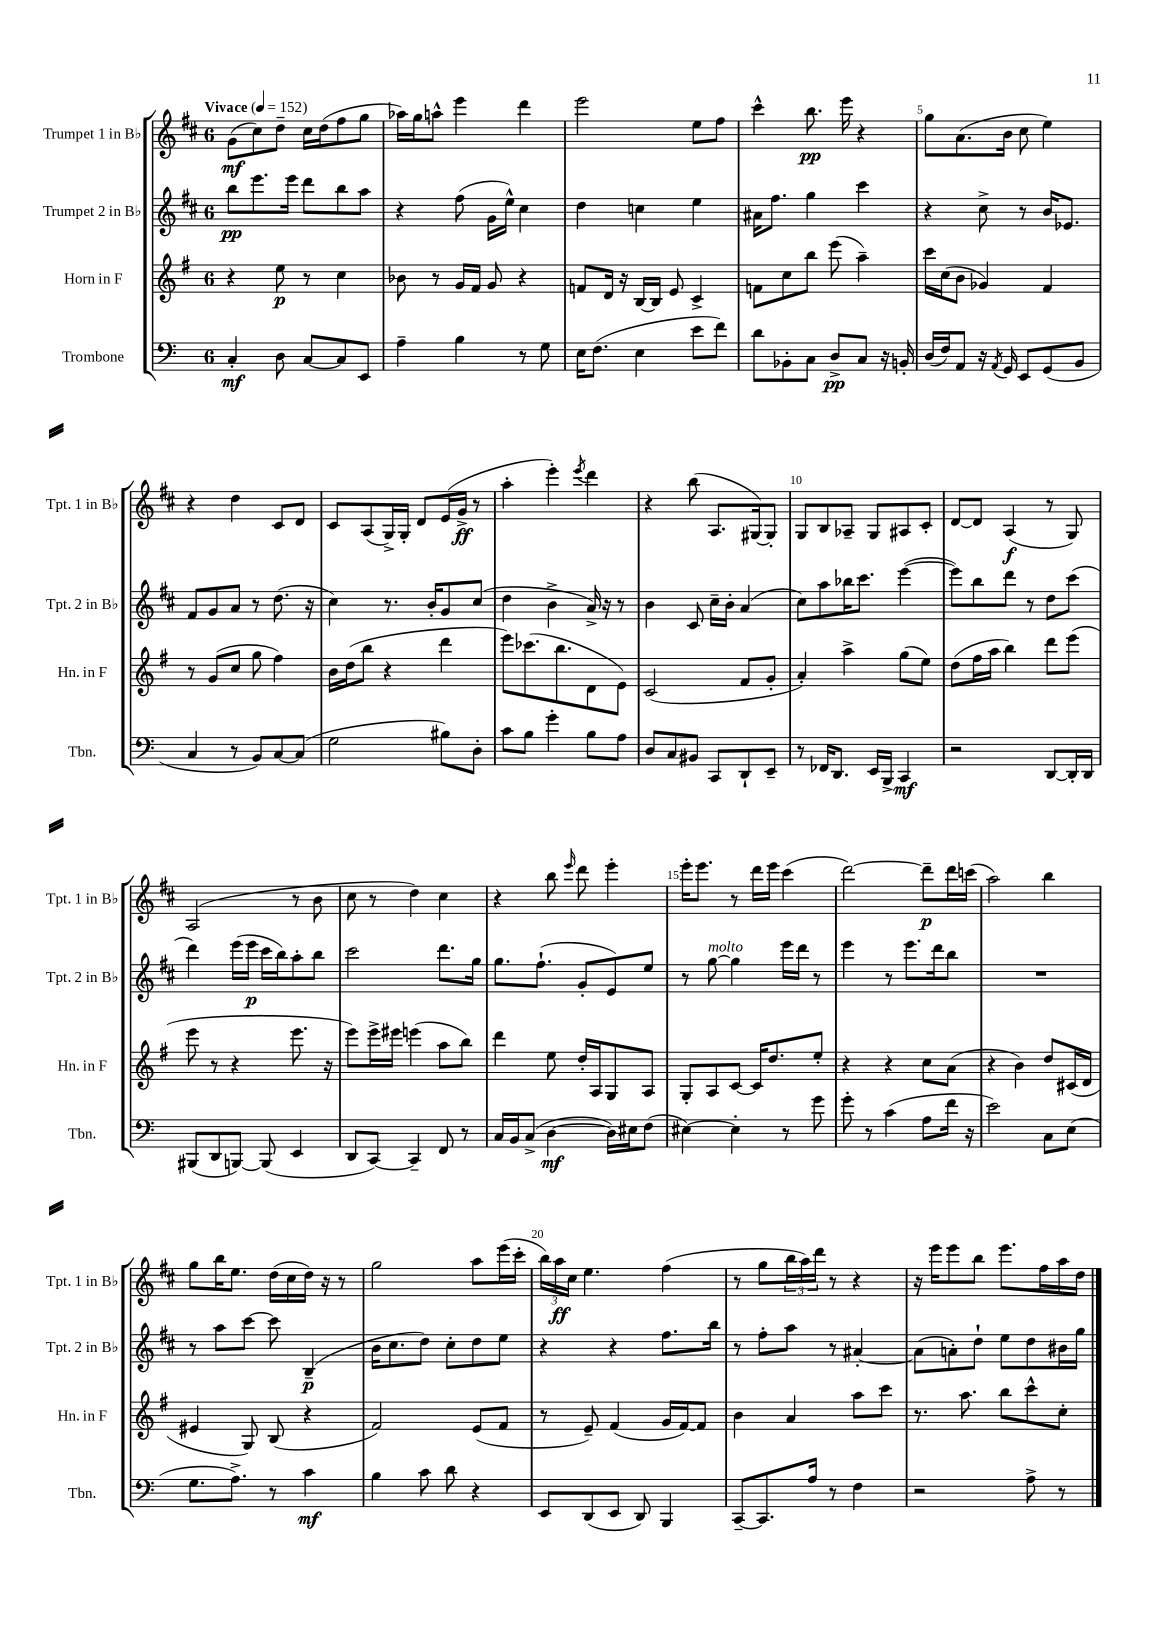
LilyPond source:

<<
\new StaffGroup <<
\new Staff = "s0" \with { instrumentName = "Trumpet 1 in Bb" shortInstrumentName = "Tpt. 1 in Bb" } {
    \clef treble \key d \major \once \override Staff.TimeSignature.style = #'single-digit \time 6/8 \tempo "Vivace" 4 = 152
    g'8\mf( cis''8) d''8-- cis''16 d''16( fis''8 g''8 |
    aes''16) g''16 a''8-^ e'''4 d'''4 |
    e'''2 e''8 fis''8 |
    cis'''4-^ b''8.\pp e'''16 r4 |
    g''8 a'8.( b'16 cis''8 e''4) |
    r4 d''4 cis'8 d'8 |
    cis'8 a8( g16->) g16-. d'8 e'16( g'16->\ff r8 |
    a''4-. e'''4-.) \acciaccatura { e'''8 } d'''4 |
    r4 b''8( a8. gis16~) gis8-. |
    g8 b8 aes8-- g8 ais8 cis'8-. |
    d'8~ d'8 a4\f( r8 g8) |
    a2( r8 b'8 |
    cis''8 r8 d''4) cis''4 |
    r4 b''8 \grace { e'''16 } d'''8 e'''4-. |
    e'''16-. e'''8. r8 d'''16 e'''16 cis'''4( |
    d'''2~) d'''8--\p d'''16 c'''16( |
    a''2) b''4 |
    g''8 b''16 e''8. d''16( cis''16 d''16) r16 r8 |
    g''2 a''8 e'''16( cis'''16-. |
    \tuplet 3/2 { b''16) a''16\ff cis''16 } e''4. fis''4( |
    r8 g''8 \tuplet 3/2 { b''16 a''16) d'''16 } r8 r4 |
    r16 e'''16 e'''8 b''8 e'''8. fis''16 a''16 d''16 \bar "|." |
}
\new Staff = "s1" \with { instrumentName = "Trumpet 2 in Bb" shortInstrumentName = "Tpt. 2 in Bb" } {
    \clef treble \key d \major \once \override Staff.TimeSignature.style = #'single-digit \time 6/8
    b''8\pp e'''8. e'''16 d'''8 b''8 a''8 |
    r4 fis''8( g'16 e''16-^) cis''4 |
    d''4 c''4 e''4 |
    ais'16 fis''8. g''4 cis'''4 |
    r4 cis''8-> r8 b'16 ees'8. |
    fis'8 g'8 a'8 r8 d''8.( r16 |
    cis''4) r8. b'16-. g'8 cis''8( |
    d''4 b'4-> a'16->) r16 r8 |
    b'4 cis'8 cis''16-- b'16-. a'4( |
    cis''8) a''8 bes''16 cis'''8. e'''4~( |
    e'''8) b''8 d'''8 r8 d''8 cis'''8( |
    d'''4) e'''16( e'''16\p cis'''16 b''16) a''8-. b''8 |
    cis'''2 d'''8. g''16 |
    g''8. fis''8.-!( g'8-. e'8) e''8 |
    r8 g''8~^\markup { \italic "molto" } g''4 e'''16 d'''16 r8 |
    e'''4 r8 e'''8. d'''16 b''8 |
    R2. |
    r8 a''8 cis'''8~ cis'''8 b4--\p( |
    b'16 cis''8. d''8) cis''8-. d''8 e''8 |
    r4 r4 fis''8. b''16 |
    r8 fis''8-. a''8 r8 ais'4~-. |
    ais'8( a'8-.) d''8-! e''8 d''8 bis'16 g''16 \bar "|." |
}
\new Staff = "s2" \with { instrumentName = "Horn in F" shortInstrumentName = "Hn. in F" } {
    \clef treble \key g \major \once \override Staff.TimeSignature.style = #'single-digit \time 6/8
    r4 e''8\p r8 c''4 |
    bes'8 r8 g'16 fis'16 g'8 r4 |
    f'8 d'16 r16 b16~ b16 e'8 c'4-> |
    f'8 c''8 b''8 e'''8( a''4--) |
    c'''16 c''16( b'8 ges'4) fis'4 |
    r8 g'8( c''8 g''8 fis''4) |
    b'16 d''16( b''8 r4 d'''4 |
    e'''8) ces'''8.( b''8. d'8 e'8) |
    c'2( fis'8 g'8-. |
    a'4-.) a''4-> g''8( e''8) |
    d''8( fis''16 a''16 b''4) d'''8 e'''8( |
    e'''8 r8 r4 e'''8. r16 |
    e'''8) e'''16-> eis'''16 e'''4( a''8 b''8) |
    d'''4 e''8 d''16-. a16 g8 a8 |
    g8-. a8 c'8~ c'16 d''8. e''8-. |
    r4 r4 c''8 a'8( |
    r4 b'4) d''8 cis'16( d'16 |
    eis'4 g8) b8( r4 |
    fis'2) e'8( fis'8 |
    r8 e'8--) fis'4( g'16 fis'16~) fis'8 |
    b'4 a'4 a''8 c'''8 |
    r8. a''8. b''8 c'''8-^ c''8-. \bar "|." |
}
\new Staff = "s3" \with { instrumentName = "Trombone" shortInstrumentName = "Tbn." } {
    \clef bass \key c \major \once \override Staff.TimeSignature.style = #'single-digit \time 6/8
    c4-.\mf d8 c8~ c8 e,8 |
    a4-- b4 r8 g8 |
    e16 f8.( e4 e'8 f'8) |
    d'8 bes,8-. c8 d8->\pp c8 r16 b,16-. |
    d16( f16) a,8 r16 \acciaccatura { a,8 } g,16 e,8 g,8( b,8 |
    c4 r8 b,8) c8~ c8( |
    g2 bis8) d8-. |
    c'8 b8 g'4-. b8 a8 |
    d8 c8 bis,8 c,8 d,8-! e,8-- |
    r8 fes,16 d,8. e,16 b,,16-> c,4\mf |
    r2 d,8~ d,16-. d,16 |
    bis,,8( d,8 b,,8~) b,,8( e,4 |
    d,8 c,8~) c,4-- f,8 r8 |
    c16 b,16 c8->( d4~\mf d16) eis16 f8( |
    eis4~) eis4-. r8 g'8 |
    g'8-. r8 c'4( a8 f'16 r16 |
    e'2) c8 e8( |
    g8. a8.->) r8 c'4\mf |
    b4 c'8 d'8 r4 |
    e,8 d,8( e,8 d,8) b,,4 |
    c,8~-- c,8. a16 r8 f4 |
    r2 a8-> r8 \bar "|." |
}
>>
>>
\layout { \context { \Score \override BarNumber.break-visibility = ##(#f #t #t) barNumberVisibility = #(every-nth-bar-number-visible 5) } }
